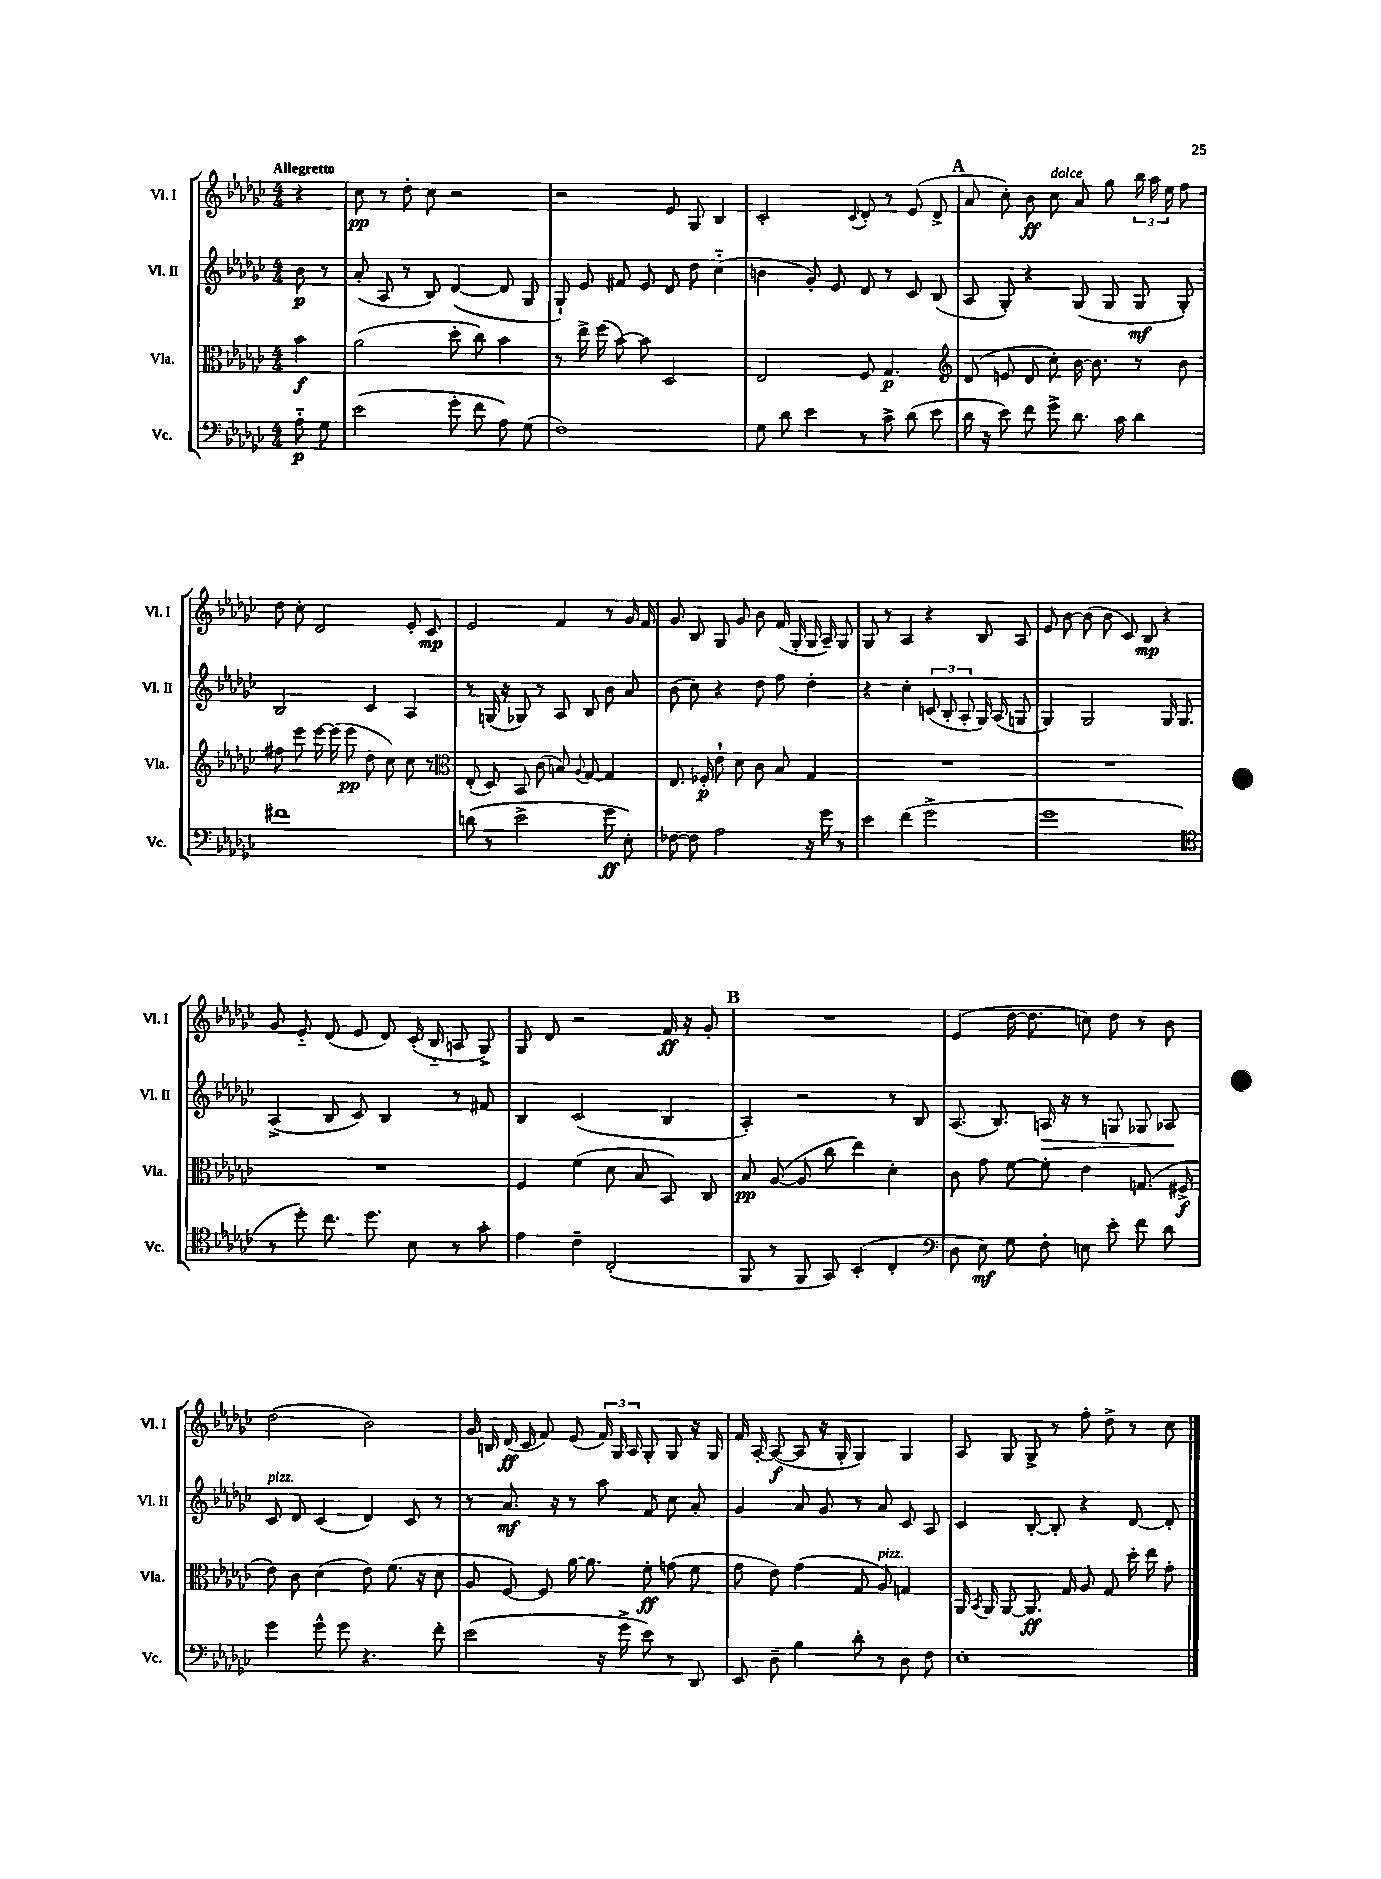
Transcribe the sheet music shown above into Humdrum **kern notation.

**kern	**dynam	**kern	**dynam	**kern	**dynam	**kern	**dynam
*part4	*part4	*part3	*part3	*part2	*part2	*part1	*part1
*staff4	*staff4	*staff3	*staff3	*staff2	*staff2	*staff1	*staff1
*I"Vc.	*	*I"Vla.	*	*I"Vl. II	*	*I"Vl. I	*
*I'Vc.	*	*I'Vla.	*	*I'Vl. II	*	*I'Vl. I	*
*clefF4	*	*clefC3	*	*clefG2	*	*clefG2	*
*k[b-e-a-d-g-c-]	*	*k[b-e-a-d-g-c-]	*	*k[b-e-a-d-g-c-]	*	*k[b-e-a-d-g-c-]	*
*M4/4	*	*M4/4	*	*M4/4	*	*M4/4	*
=	=	=	=	=	=	=	=
!	!	!	!	!	!	!LO:TX:a:B:t=Allegretto	!
8A-\	p	4b-\	f	8b-\	p	4r	.
8G-\	.	.	.	8r	.	.	.
=1	=1	=1	=1	=1	=1	=1	=1
(2e-\	.	(2a-\	.	(8a-'/	.	8cc-\	pp
.	.	.	.	8A-/	.	8r	.
.	.	.	.	8r	.	8dd-'\	.
.	.	.	.	8B-/)	.	8cc-\	.
8g-'\	.	8dd-'\	.	([4d-/	.	2r	.
8f\	.	8cc-\)	.	.	.	.	.
8A-\)	.	4b-\	.	8d-/]	.	.	.
(8G-\	.	.	.	8G-/	.	.	.
=2	=2	=2	=2	=2	=2	=2	=2
1F)	.	8r	.	8G-`/)	.	2r	.
.	.	16ee-^\	.	8e-/	.	.	.
.	.	(16ff\	.	.	.	.	.
.	.	[8b-\)	.	8f#X/	.	.	.
.	.	8b-\]	.	8e-/	.	.	.
.	.	2D-/	.	8d-/	.	8e-/	.
.	.	.	.	8dd-\	.	8G-/	.
.	.	.	.	(4cc-\	.	4B-/	.
=3	=3	=3	=3	=3	=3	=3	=3
8G-\	.	2E-/	.	4bn\	.	2c-'/	.
8d-\	.	.	.	.	.	.	.
4e-\	.	.	.	8g-'/)	.	.	.
.	.	.	.	8e-/	.	.	.
.	.	.	.	.	.	8qqc-/	.
8r	.	8F/	.	8d-/	.	8d-'/	.
8c-^\	.	4.G-/	p	8r	.	8r	.
(8d-\	.	.	.	8c-/	.	(8e-/	.
8e-\	.	.	.	(8B-/	.	8d-^/	.
!!LO:REH:place=s1:t=A
=4	=4	=4	=4	=4	=4	=4	=4
*	*	*clefG2	*	*	*	*	*
16d-\	.	(8d-/	.	8A-/	.	8a-/	.
16r	.	.	.	.	.	.	.
8e-\)	.	8en/	.	8G-'/)	.	8cc-'\)	.
8f\	.	8d-/	.	4r	.	8b-\	ff
!	!	!	!	!	!	!LO:TX:a:i:t=dolce	!
8g-^\	.	8cc-'\)	.	.	.	8cc-\	.
8.d-\	.	[16b-\	.	(8G-/	.	8a-/	.
.	.	8.b-\]	.	.	.	.	.
.	.	.	.	8G-/	.	8gg-\	.
16c-\	.	.	.	.	.	.	.
4d-\	.	8r	.	8G-/	mf	24bb-\	.
.	.	.	.	.	.	24aa-\	.
.	.	.	.	.	.	24ee-\	.
.	.	8b-\	.	8G-'/)	.	8ff\	.
!!LO:LB:g=z
=5	=5	=5	=5	=5	=5	=5	=5
1f#X	.	8ff#X\	.	2B-/	.	8dd-\	.
.	.	8eee-\	.	.	.	8cc-'\	.
.	.	[16eee-\	.	.	.	2d-/	.
.	.	(16eee-\]	.	.	.	.	.
.	.	8eee-\	pp	.	.	.	.
.	.	8dd-\	.	4c-/	.	.	.
.	.	8cc-\)	.	.	.	.	.
.	.	8cc-\	.	4A-/	.	8e-'/	.
.	.	8r	.	.	.	8c-/	mp
=6	=6	=6	=6	=6	=6	=6	=6
*	*	*clefC3	*	*	*	*	*
(8dn\	.	(8E-'/	.	8r	.	2e-/	.
8r	.	8D-/)	.	(16Gn/	.	.	.
.	.	.	.	16r	.	.	.
2e-^\	.	8BB-/	.	8G-X/)	.	.	.
.	.	(8c-\	.	8r	.	.	.
.	.	8Bn/)	.	8A-/	.	4f/	.
.	.	8qqA-/	.	.	.	.	.
.	.	[8G-/	.	8B-/	.	.	.
8g-\	ff	4G-/]	.	8b-\	.	8r	.
8E-'\)	.	.	.	8a-/	.	16g-/	.
.	.	.	.	.	.	16f/	.
=7	=7	=7	=7	=7	=7	=7	=7
[8F-X\	.	8.E-/	.	(8b-\	.	8g-/	.
8F-\]	.	.	.	8cc-\)	.	8B-/	.
.	.	16F-X'/	p	.	.	.	.
2A-\	.	8e-`\	.	4r	.	8G-/	.
.	.	8d-\	.	.	.	8g-/	.
.	.	8c-\	.	8dd-\	.	8b-\	.
.	.	8B-/	.	8ff\	.	(16f/	.
.	.	.	.	.	.	16G-'/	.
16r	.	4G-/	.	4dd-'\	.	16G-/	.
16g-\	.	.	.	.	.	16A-~/)	.
8r	.	.	.	.	.	8G-/	.
=8	=8	=8	=8	=8	=8	=8	=8
4e-\	.	1r	.	4r	.	8G-/	.
.	.	.	.	.	.	8r	.
(4f\	.	.	.	4cc-'\	.	4A-/	.
2g-^\	.	.	.	(12cn/	.	4r	.
.	.	.	.	12B-'/	.	.	.
.	.	.	.	12A-'/	.	.	.
.	.	.	.	16G-/)	.	8B-/	.
.	.	.	.	(16A-/	.	.	.
.	.	.	.	8Gn/	.	8A-/	.
=9	=9	=9	=9	=9	=9	=9	=9
1g-	.	1r	.	4G-/)	.	8e-/	.
.	.	.	.	.	.	[8b-\	.
.	.	.	.	2G-/	.	(8b-\]	.
.	.	.	.	.	.	8b-\	.
.	.	.	.	.	.	8c-/)	.
.	.	.	.	.	.	8B-/	mp
.	.	.	.	16G-/	.	4r	.
.	.	.	.	8.G-/	.	.	.
!!LO:LB:g=z
=10	=10	=10	=10	=10	=10	=10	=10
*clefC4	*	*	*	*	*	*	*
8r	.	1r	.	(4A-^/	.	8g-/	.
8dd-'\)	.	.	.	.	.	8e-/	.
8.cc-\	.	.	.	8B-/	.	(8d-/	.
.	.	.	.	8c-/)	.	8e-/	.
8.dd-\	.	.	.	.	.	.	.
.	.	.	.	4B-/	.	8d-/)	.
8B-\	.	.	.	.	.	(16c-'/	.
.	.	.	.	.	.	16B-/	.
8r	.	.	.	8r	.	8An/	.
8g-'\	.	.	.	8f#X/	.	8G-^/)	.
=11	=11	=11	=11	=11	=11	=11	=11
4e-\	.	4F/	.	4B-/	.	8G-/	.
.	.	.	.	.	.	8d-/	.
4c-~\	.	(4f\	.	(2c-/	.	2r	.
(2C-'/	.	8d-\	.	.	.	.	.
.	.	8B-/	.	.	.	.	.
.	.	8BB-/)	.	4B-/	.	16f/	ff
.	.	.	.	.	.	16r	.
.	.	8C-/	.	.	.	8g-'/	.
!!LO:REH:place=s1:t=B
=12	=12	=12	=12	=12	=12	=12	=12
8FF/	.	8B-/	pp	4A-'/)	.	1r	.
8r	.	([8A-/	.	.	.	.	.
8FF/	.	8A-/]	.	2r	.	.	.
8GG-/)	.	8cc-\	.	.	.	.	.
(4BB-'/	.	4ee-\)	.	.	.	.	.
4C-'/	.	4d-'\	.	8r	.	.	.
.	.	.	.	8B-/	.	.	.
=13	=13	=13	=13	=13	=13	=13	=13
*clefF4	*	*	*	*	*	*	*
8D-\	.	8c-\	.	(8.A-/	.	(4e-/	.
8E-\)	mf	8g-\	.	.	.	.	.
.	.	.	.	8.B-/)	.	.	.
8G-\	.	[8f\	.	.	.	[16dd-\	.
.	.	.	.	.	.	8.dd-\]	.
!	!	!	!	!	!LO:HP:b	!	!
8F'\	.	8f'\]	.	16An/	>	.	.
.	.	.	.	16r	.	.	.
8En\	.	4e-\	.	8r	.	8ccn\)	.
8e-'\	.	.	.	8Gn/	.	8dd-\	.
8f\	.	(8.Gn/	.	8G-X/	.	8r	.
8d-\	.	.	.	8A-X/	.	8b-\	.
.	.	16F#X^/	f	.	.	.	.
.	.	.	.	.	]	.	.
!!LO:LB:g=z
=14	=14	=14	=14	=14	=14	=14	=14
!	!	!	!	!LO:TX:a:i:t=pizz.	!	!	!
4g-\	.	8e-\)	.	8c-/	.	(2dd-\	.
.	.	8c-\	.	8d-/	.	.	.
8g-^^\	.	(4d-\	.	(4c-/	.	.	.
8g-\	.	.	.	.	.	.	.
4.r	.	8e-\)	.	4d-/)	.	2b-\)	.
.	.	(8.f\	.	.	.	.	.
.	.	.	.	8c-/	.	.	.
.	.	16r	.	.	.	.	.
8f'\	.	8d-\	.	8r	.	.	.
=15	=15	=15	=15	=15	=15	=15	=15
(2e-\	.	8A-/	.	8r	.	16g-/	.
.	.	.	.	.	.	16Bn/	.
.	.	[8F/)	.	8.a-/	mf	(16d-/	ff
.	.	.	.	.	.	16c-/	.
.	.	8F/]	.	.	.	8f/)	.
.	.	.	.	16r	.	.	.
.	.	[16a-\	.	8r	.	(8e-/	.
.	.	8.a-\]	.	.	.	.	.
16r	.	.	.	8aa-\	.	24f/)	.
.	.	.	.	.	.	24G-/	.
16g-^\	.	.	.	.	.	.	.
.	.	.	.	.	.	24A-/	.
8e-\)	.	8f'\	ff	8f/	.	8G-'/	.
8r	.	(8gn\	.	8cc-\	.	8G-/	.
8DD-/	.	8f\	.	8a-'/	.	16r	.
.	.	.	.	.	.	16G-/	.
=16	=16	=16	=16	=16	=16	=16	=16
8EE-/	.	8g-\	.	4g-/	.	16f/	.
.	.	.	.	.	.	[16A-'/	.
8D-~\	.	8e-\)	.	.	.	(8A-/_	f
4B-\	.	(4g-\	.	8a-/	.	8A-/]	.
.	.	.	.	8g-/	.	16r	.
.	.	.	.	.	.	16G-'/	.
8d-'\	.	8G-/	.	8r	.	4G-/)	.
!	!	!LO:TX:a:i:t=pizz.	!	!	!	!	!
8r	.	8A-/)	.	8a-/	.	.	.
8D-\	.	4Gn/	.	8c-/	.	4G-/	.
8F\	.	.	.	8A-/	.	.	.
=17	=17	=17	=17	=17	=17	=17	=17
1E-'	.	16AA-/	.	4c-/	.	8A-/	.
.	.	8qBB-/	.	.	.	.	.
.	.	16AA-/	.	.	.	.	.
.	.	[8AA-/	.	.	.	8G-/	.
.	.	8.AA-/]	ff	[8B-'/	.	8G-^/	.
.	.	.	.	8B-'/]	.	8r	.
.	.	16G-/	.	.	.	.	.
.	.	8A-/	.	4r	.	8ff'\	.
.	.	8G-/	.	.	.	8dd-^\	.
.	.	16dd-'\	.	[8d-/	.	8r	.
.	.	16ee-\	.	.	.	.	.
.	.	8g-'\	.	8d-'/]	.	8cc-\	.
==	==	==	==	==	==	==	==
*-	*-	*-	*-	*-	*-	*-	*-
